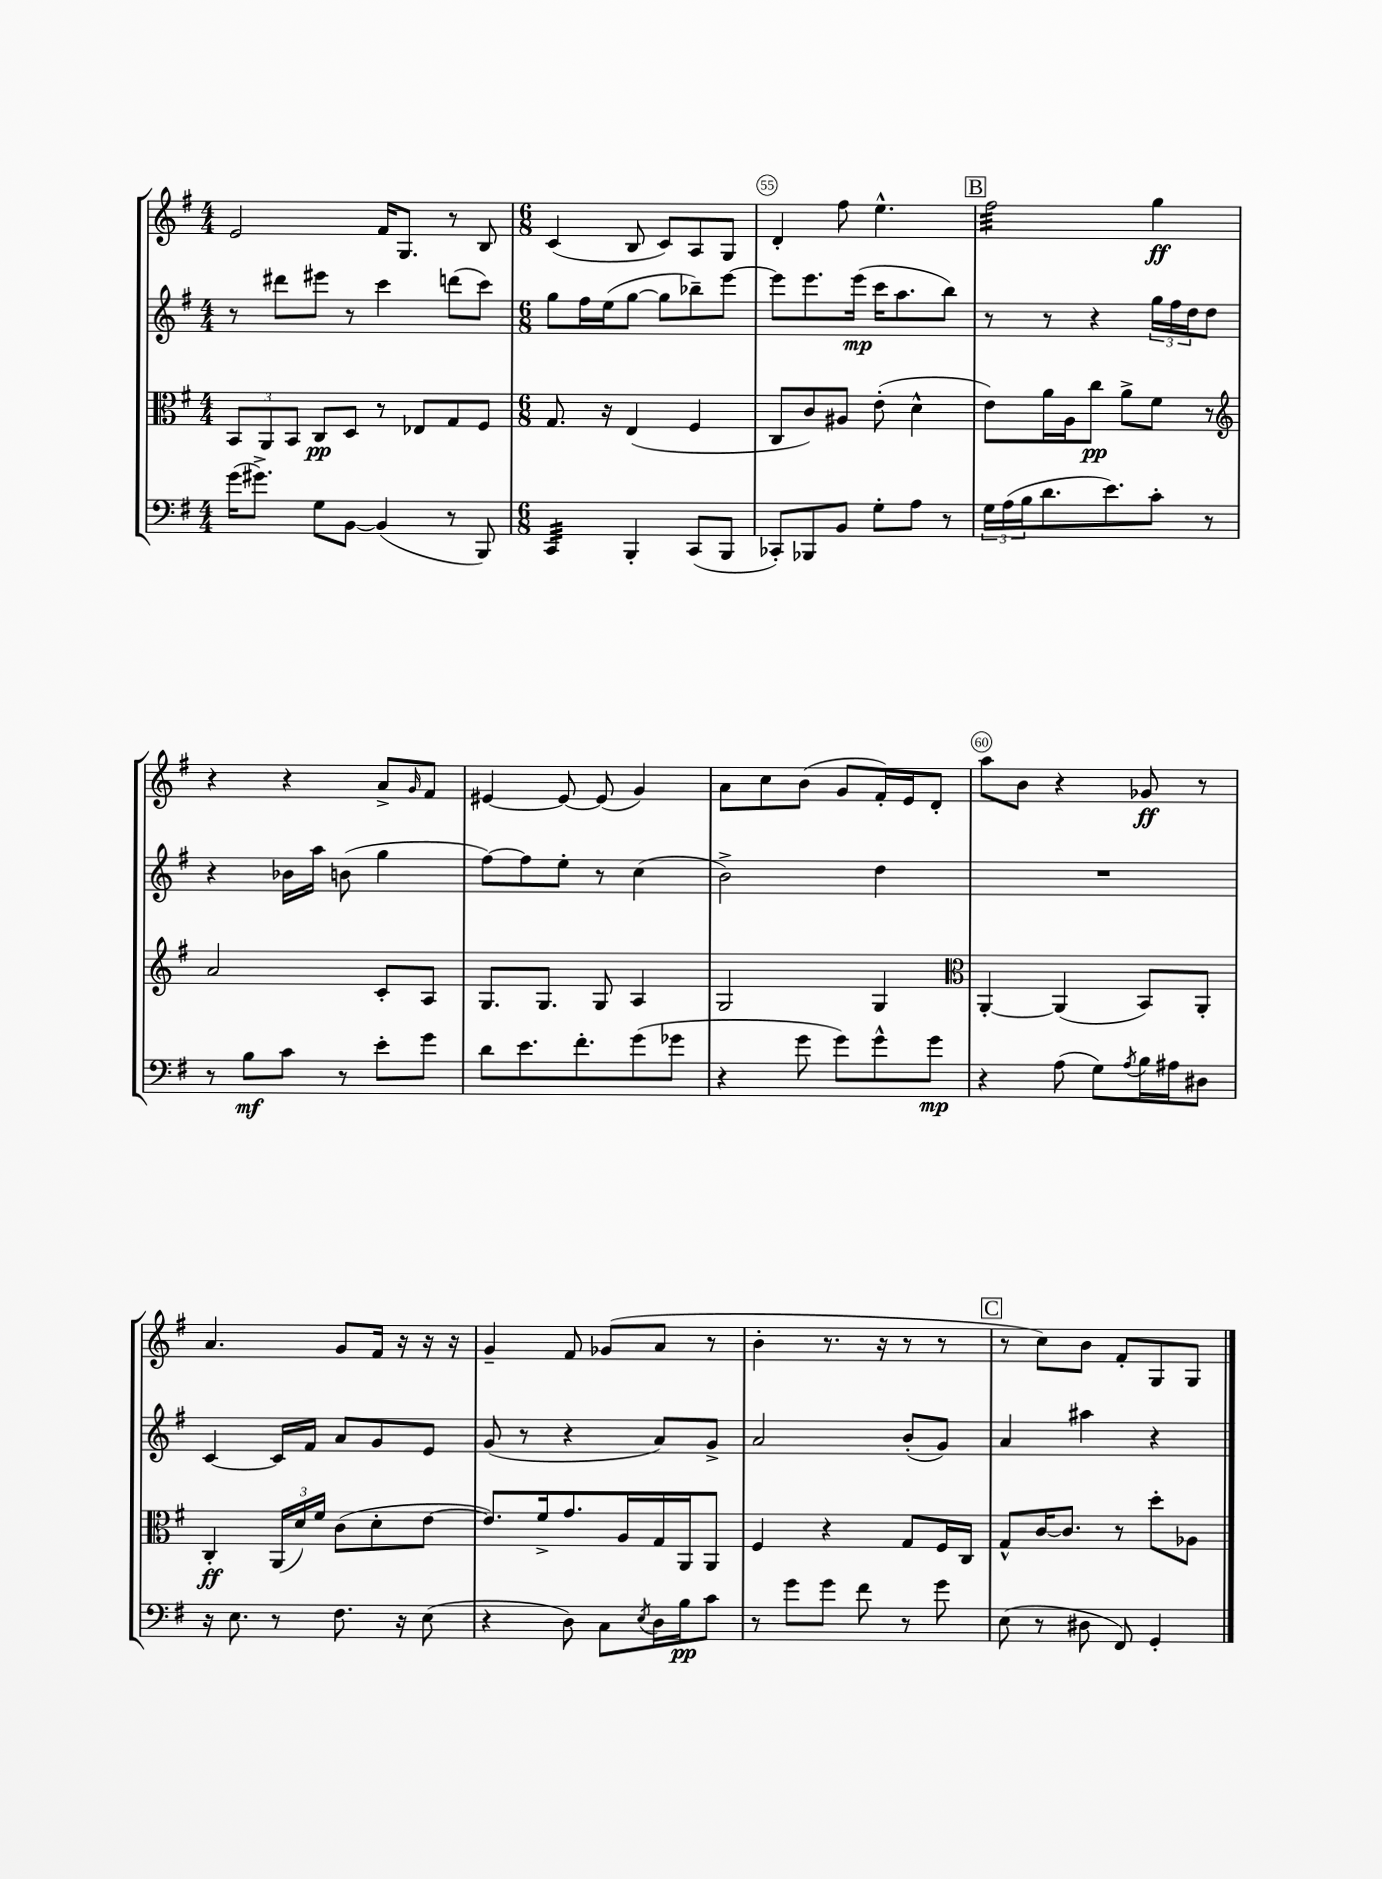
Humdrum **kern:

**kern	**kern	**kern	**kern
*staff4	*staff3	*staff2	*staff1
*clefF4	*clefC3	*clefG2	*clefG2
*k[f#]	*k[f#]	*k[f#]	*k[f#]
*M4/4	*M4/4	*M4/4	*M4/4
(16g\LK	12BB/L	8r	2e/
8.g#^\J)	.	.	.
.	12AA/	.	.
.	.	8ddd#\L	.
.	12BB/J	.	.
8G\L	8C/L	8eee#\J	.
[8BB\J	8D/J	8r	.
(4BB/]	8r	4ccc\	16f#/LK
.	.	.	8.G/J
.	8E-/L	.	.
8r	8G/	(8ddd\L	8r
8BBB/)	8F#/J	8ccc\J)	8B/
=	=	=	=
*M6/8	*M6/8	*M6/8	*M6/8
4CC/	8.G/	8gg\L	(4c/
.	.	16ff#\L	.
.	16r	(16ee\J	.
4BBB'/	(4E/	[8gg\J	8B/
.	.	8gg\]L	8c/L)
(8CC/L	4F#/	8bb-~\)	8A/
8BBB/J	.	[8eee\J	8G/J
=	=	=	=
8CC-'/L)	8C/L	8eee\]L	4d'/
8BBB-/	8c/)	8.eee\	.
8BB/J	8A#/J	.	8ff#\
.	.	(16eee\Jk	.
8G'\L	(8e'\	16ccc\LK	4.ee^^\
.	.	8.aa\	.
8A\J	4d^^\	.	.
8r	.	8bb\J)	.
=	=	=	=
24G\LL	8e\L)	8r	2ff#\
(24A\	.	.	.
24B\J	.	.	.
8.d\	16a\L	8r	.
.	16A\J	.	.
.	8cc\J	4r	.
8.e\)	.	.	.
.	8a^\L	.	.
8c'\J	8f#\J	24gg\LL	4gg\
.	.	24ff#\	.
.	.	24dd\J	.
8r	8r	8dd\J	.
=	=	=	=
*	*clefG2	*	*
8r	2a/	4r	4r
8B\L	.	.	.
8c\J	.	16b-\LL	4r
.	.	16aa\JJ	.
8r	.	(8b\	.
8e'\L	8c'/L	4gg\	8a^/L
.	.	.	16qqg/
8g\J	8A/J	.	8f#/J
=	=	=	=
8d\L	8.G/L	[8ff#\L)	[4e#/
8.e\	.	8ff#\]	.
.	8.G/J	.	.
.	.	8ee'\J	8e#/_
8.f#'\	.	.	.
.	8G/	8r	(8e#/]
(8g\	4A/	(4cc\	4g/)
8g-\J	.	.	.
=	=	=	=
4r	2G/	2b^\)	8a\L
.	.	.	8cc\
8g\	.	.	(8b\J
8g\L)	.	.	8g/L
8g^^\	4G/	4dd\	16f#'/L)
.	.	.	16e/J
8g\J	.	.	8d'/J
=	=	=	=
*	*clefC3	*	*
4r	[4AA'/	2.r	8aa\L
.	.	.	8b\J
(8A\	(4AA/]	.	4r
8G\L)	.	.	.
8qA/	.	.	.
16B\L	8BB/L)	.	8g-/
16A#\J	.	.	.
8D#\J	8AA'/J	.	8r
=	=	=	=
16r	4C'/	[4c/	4.a/
8.E\	.	.	.
8r	(24AA/LL	16c/]LL	.
.	24d/)	.	.
.	.	16f#/JJ	.
.	24f#/JJ	.	.
8.F#\	(8c\L	8a/L	8g/L
.	8d'\	8g/	16f#/Jk
16r	.	.	16r
(8E\	[8e\J	8e/J	16r
.	.	.	16r
=	=	=	=
4r	8.e/]L)	(8g/	4g~/
.	.	8r	.
.	16f#^/k	.	.
8D\)	8.g/	4r	8f#/
8C\L	.	.	(8g-/L
.	16A/L	.	.
8qE/	.	.	.
16D\L	16G/	8a/L)	8a/J
16B\J	16AA/J	.	.
8c\J	8AA/J	8g^/J	8r
=	=	=	=
8r	4F#/	2a/	4b'\
8g\L	.	.	.
8g\J	4r	.	8.r
8f#\	.	.	.
.	.	.	16r
8r	8G/L	(8b'/L	8r
8g\	16F#/L	8g/J)	8r
.	16C/JJ	.	.
=	=	=	=
(8E\	8G^^/L	4a/	8r
8r	[16c/K	.	8cc\L)
.	8.c/]J	.	.
8D#\	.	4aa#\	8b\J
8FF#/)	8r	.	8f#'/L
4GG'/	8dd'\L	4r	8G/
.	8A-\J	.	8G/J
==	==	==	==
*-	*-	*-	*-
